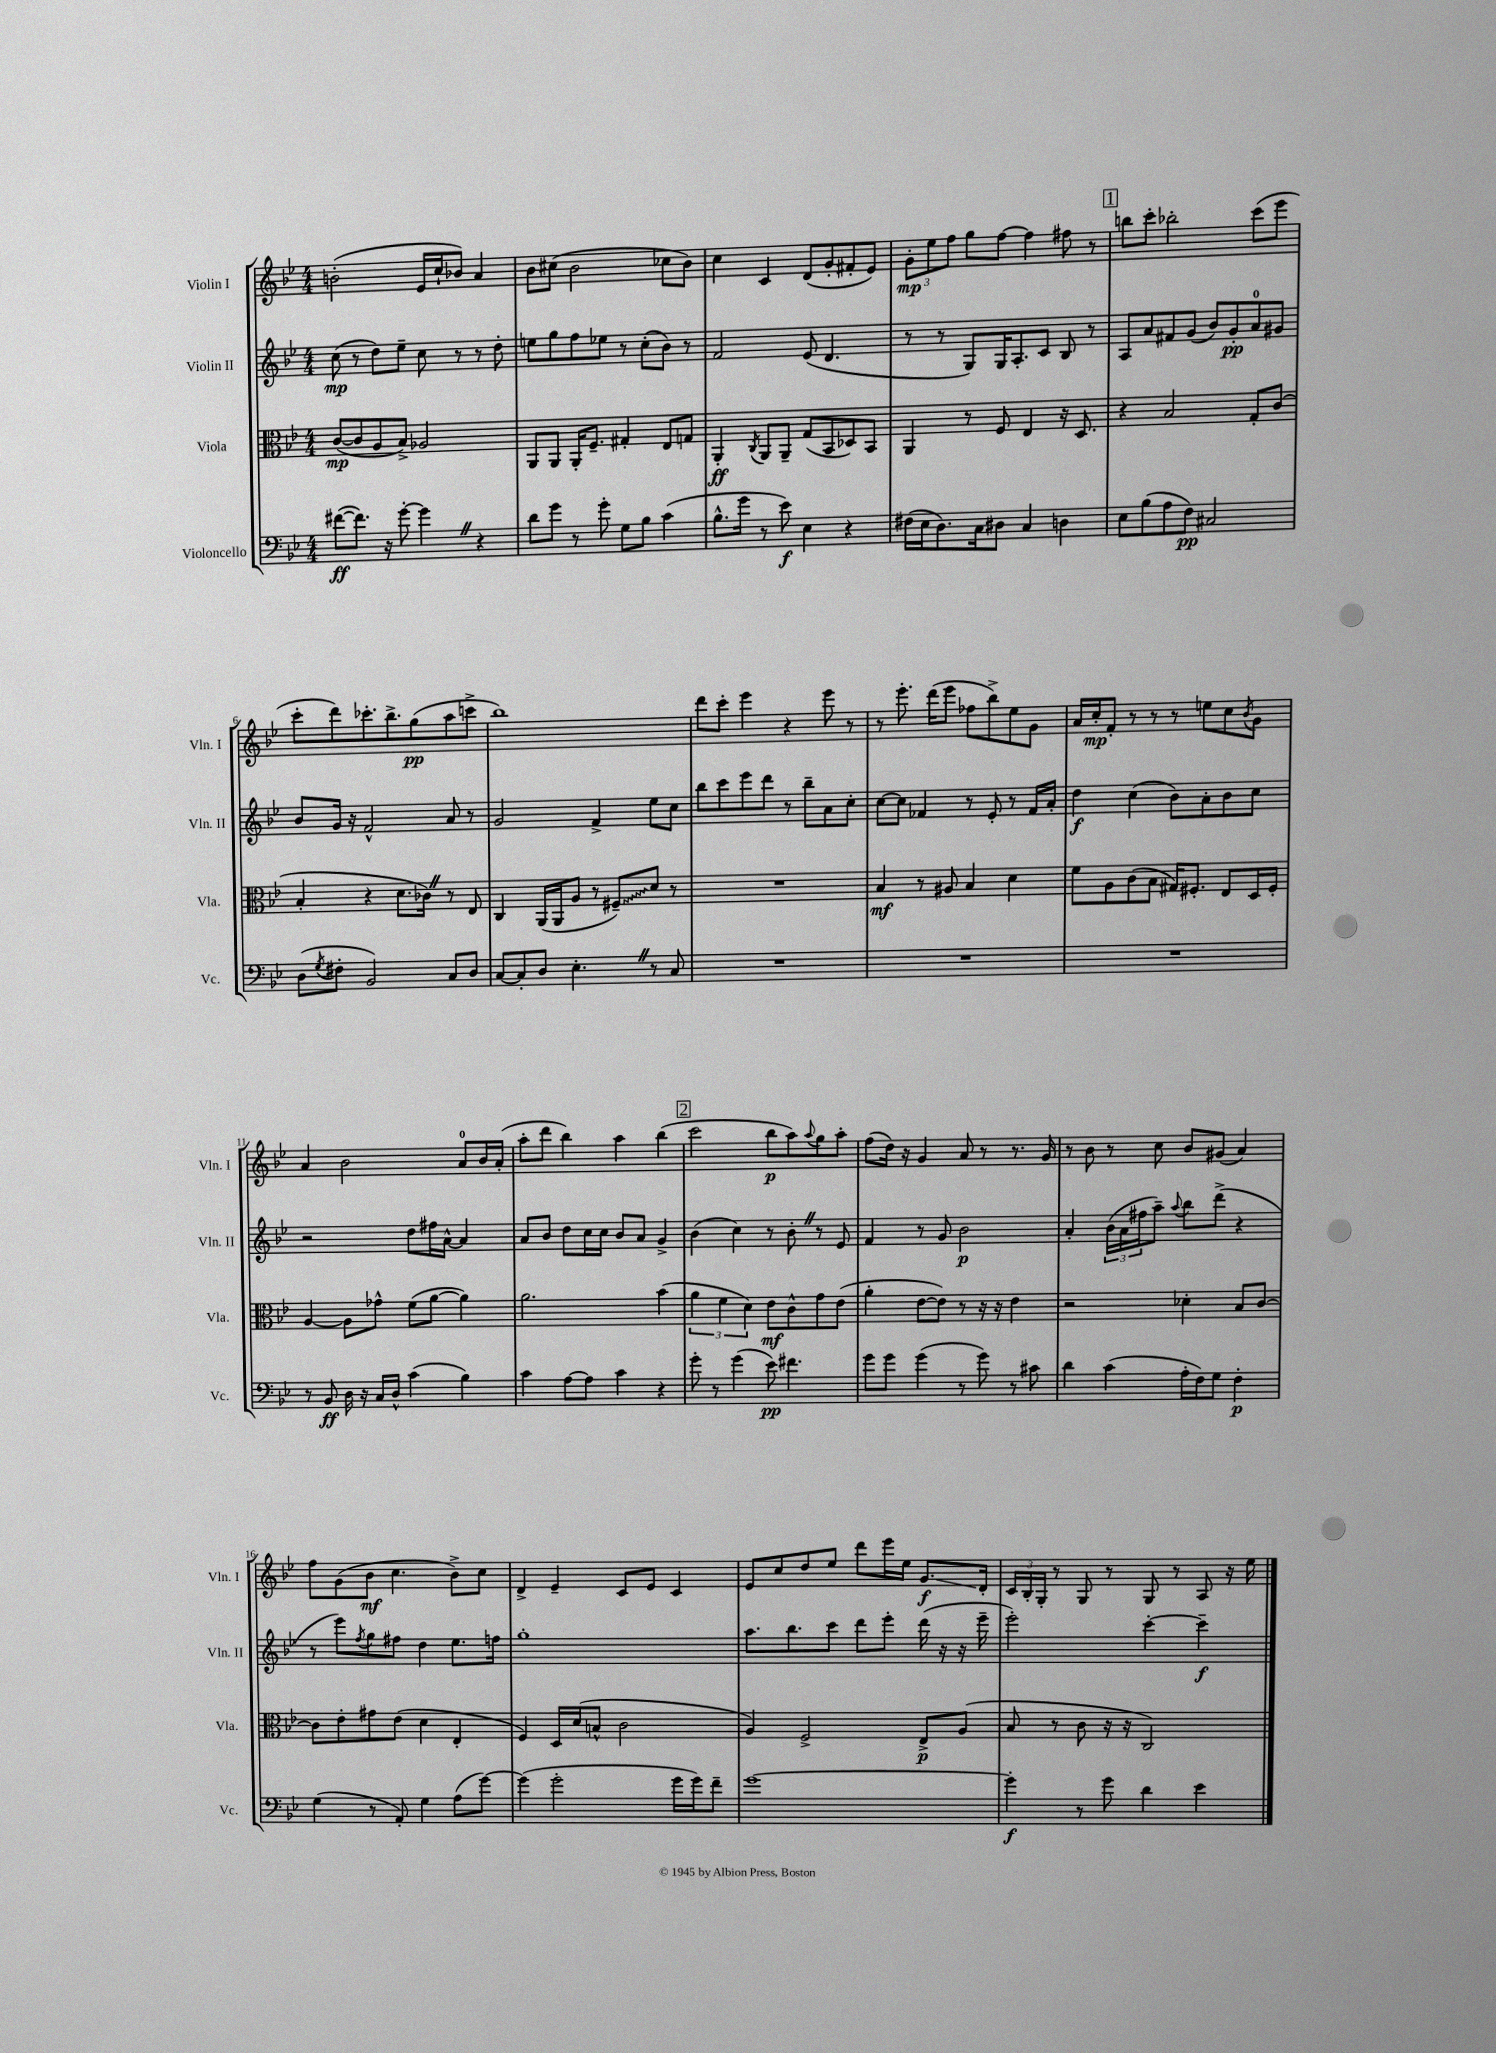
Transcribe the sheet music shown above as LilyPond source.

<<
\new StaffGroup <<
\new Staff = "s0" \with { instrumentName = "Violin I" shortInstrumentName = "Vln. I" } {
    \clef treble \key bes \major \numericTimeSignature \time 4/4
    b'2-.( ees'16 c''16-! bes'8) a'4 |
    bes'8 cis''8( bes'2 ces''8 bes'8) |
    c''4 c'4 d'8( g'8-. fis'8-. ees'8) |
    \tuplet 3/2 { g'8-.\mp ees''8 f''8 } g''8 f''8~ f''4 fis''8 r8 |
    \mark \markup { \box "1" } b''8 c'''8-. bes''2-. c'''8( ees'''8 |
    c'''8-. d'''8) ces'''8.-. bes''8.-> g''8\pp( a''8 c'''8-> |
    bes''1) |
    d'''8 c'''8-. ees'''4 r4 ees'''8 r8 |
    r8 ees'''8.-. d'''16( ees'''8 fes''8 bes''8->) ees''8 g'8 |
    a'16 c''16-.\mp f'8-. r8 r8 r8 e''8 c''8 \acciaccatura { bes'8 } g'8 |
    a'4 bes'2 a'8-0 bes'16 a'16-.( |
    a''8-. d'''8 bes''4) a''4 bes''4( |
    \mark \markup { \box "2" } c'''2 bes''8\p a''8) \appoggiatura { a''8 } g''8 a''8-. |
    f''8( d''16) r16 g'4 a'8 r8 r8. g'16 |
    r8 bes'8 r8 c''8 bes'8 gis'8( a'4) |
    f''8 g'8( bes'8\mf c''4. bes'8->) c''8 |
    d'4-> ees'4-- c'8 ees'8 c'4 |
    ees'8 c''8 d''8 ees''8 d'''8 ees'''16 ees''16 g'8.\glissando\f d'16-. |
    \tuplet 3/2 { c'16 bes16-. g16-. } r8 g8 r8 g8 r8 a8 r16 ees''16 \bar "|." |
}
\new Staff = "s1" \with { instrumentName = "Violin II" shortInstrumentName = "Vln. II" } {
    \clef treble \key bes \major \numericTimeSignature \time 4/4
    c''8\mp( r8 d''8) ees''8-- c''8 r8 r8 d''8-. |
    e''8 g''8 f''8 ees''8 r8 c''8-.( bes'8) r8 |
    f'2 ees'8( d'4. |
    r8 r8 g8) g16 a8.-. c'8 bes8 r8 |
    \mark \markup { \box "1" } a8 a'8 fis'8 g'8( bes'8) g'8-.\pp a'8-0 gis'8 |
    bes'8 g'16 r16 f'2-^ a'8 r8 |
    g'2 f'4-> ees''8 c''8 |
    bes''8 c'''8 ees'''8 d'''8 r8 bes''8-- a'8 c''8-. |
    c''8~ c''8 fes'4 r8 ees'8-. r8 fes'16 a'16-. |
    d''4\f c''4( bes'8) a'8-. bes'8 c''8 |
    r2 d''8 fis''16 a'16~-^ a'4 |
    a'8 bes'8 d''8 c''16 c''16 bes'8 a'8 g'4-> |
    \mark \markup { \box "2" } bes'4( c''4) r8 bes'8-. \once \override BreathingSign.text = \markup { \musicglyph "scripts.caesura.straight" } \breathe r8 ees'8 |
    f'4 r8 g'8 bes'2\p |
    a'4-. \tuplet 3/2 { bes'16( a'16 fis''16 } a''8--) \appoggiatura { a''8 } bes''8 d'''8->( r4 |
    r8 ees'''8) \acciaccatura { f''8 } g''8 fis''8 d''4 ees''8. f''16 |
    g''1-. |
    a''8. bes''8. c'''8 d'''8 ees'''8-. d'''16( r16 r16 ees'''16-- |
    ees'''2-.) c'''4~-. c'''4--\f \bar "|." |
}
\new Staff = "s2" \with { instrumentName = "Viola" shortInstrumentName = "Vla." } {
    \clef alto \key bes \major \numericTimeSignature \time 4/4
    c'8~\mp( c'8 a8 bes8->) aes2 |
    a,8 a,8 a,16-. f8.-- gis4-. ees8 g8 |
    a,4-.\ff \acciaccatura { c8 } a,8 a,8-- g8( bes,8 des8) bes,8 |
    a,4 r8 f8 ees4 r16 d8. |
    \mark \markup { \box "1" } r4 bes2 g8-. c'8( |
    bes4-. r4 d'8. ces'16) \once \override BreathingSign.text = \markup { \musicglyph "scripts.caesura.straight" } \breathe r8 ees8 |
    c4 a,16( a,16 a8 r8 \once \override Glissando.style = #'zigzag fis8--\glissando) d'8 r8 |
    R1 |
    bes4\mf r8 ais8 bes4 d'4 |
    f'8 a8 c'8( bes8 gis16) fis8.-. ees8 d16 fis16-. |
    a4~ a8 ges'8-^ f'8( a'8~ a'4) |
    a'2. bes'4( |
    \mark \markup { \box "2" } \tuplet 3/2 { a'4 f'4 d'4) } ees'8\mf c'8-^ g'8 ees'8( |
    a'4-. ees'8~ ees'8) r8 r16 r16 ees'4 |
    r2 des'4-. bes8 c'8~ |
    c'8 ees'8-. gis'8 ees'8( d'4 ees4-. |
    f4) d16 d'16( b8-^ c'2 |
    a4) f2-> ees8->\p a8( |
    bes8 r8 c'8 r16 r16 c2) \bar "|." |
}
\new Staff = "s3" \with { instrumentName = "Violoncello" shortInstrumentName = "Vc." } {
    \clef bass \key bes \major \numericTimeSignature \time 4/4
    fis'8~\ff( fis'8.) r16 g'8~-. g'4 \once \override BreathingSign.text = \markup { \musicglyph "scripts.caesura.straight" } \breathe r4 |
    d'8 g'8 r8 g'8-. g8 bes8 c'4( |
    bes8.-^ g'16 r8 ees'8\f) ees4 r4 |
    fis16( ees16 d8.) c16 dis8 c4 d4 |
    \mark \markup { \box "1" } ees8 bes8( a8 f8\pp) cis2 |
    d8( \acciaccatura { g8 } fis8-. bes,2) c8 d8 |
    c8~ c8-. d8 ees4.-. \once \override BreathingSign.text = \markup { \musicglyph "scripts.caesura.straight" } \breathe r8 c8 |
    R1 |
    R1 |
    R1 |
    r8 bes,8\ff d16 r16 c16 d16-^ c'4( bes4) |
    c'4 a8~ a8 c'4 r4 |
    \mark \markup { \box "2" } g'8-. r8 g'4( ees'8\pp) fis'4. |
    g'8 g'8 g'4( r8 g'8) r8 cis'8 |
    d'4 c'4( a16-. f16) g8 f4-.\p |
    g4( r8 a,8-.) g4 a8( g'8~) |
    g'4( g'2-. g'16 g'16) f'8-- |
    g'1~ |
    g'4-.\f r8 g'8 d'4 ees'4 \bar "|." |
}
>>
>>
